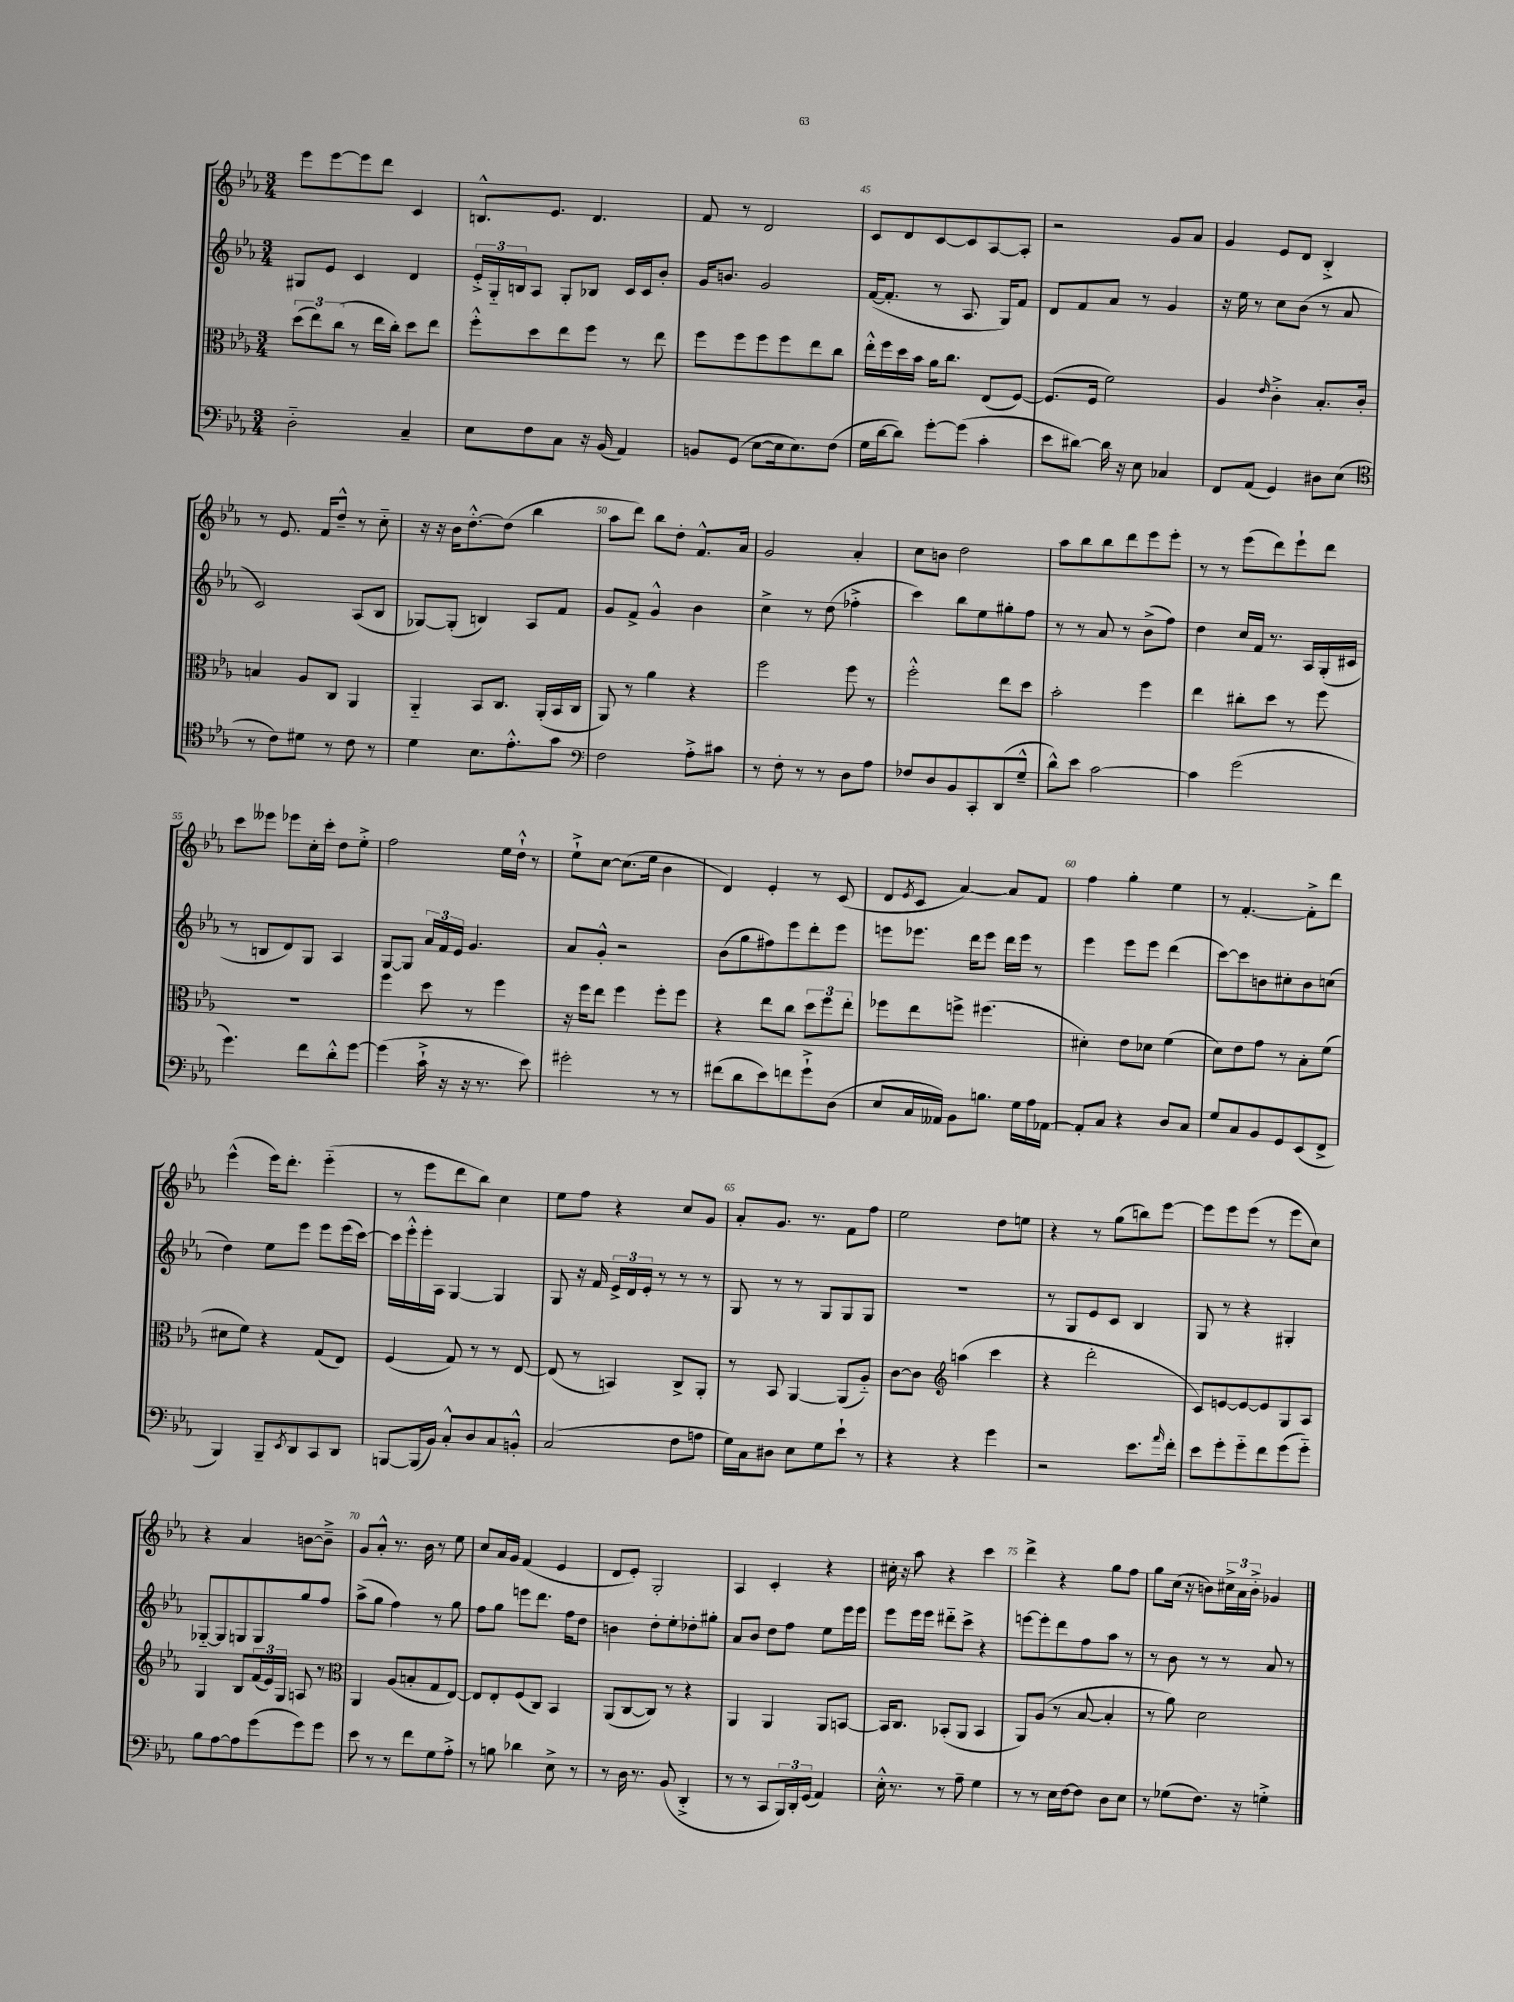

**kern	**kern	**kern	**kern
*part4	*part3	*part2	*part1
*staff4	*staff3	*staff2	*staff1
*clefF4	*clefC3	*clefG2	*clefG2
*k[b-e-a-]	*k[b-e-a-]	*k[b-e-a-]	*k[b-e-a-]
*M3/4	*M3/4	*M3/4	*M3/4
=42	=42	=42	=42
2D\	(12dd\L	8G#X/L	8eee-\L
.	12ee-\)	.	.
.	.	8e-/J	[8eee-\
.	(12cc\J	.	.
.	8r	4c/	8eee-\]
.	16ee-\LL	.	8ddd\J
.	16cc'\JJ)	.	.
4C~/	8dd\L	4d/	4c/
.	8ee-\J	.	.
=43	=43	=43	=43
8E-\L	8ff'^^\L	24e-'^/LL	8.Bn^^/L
.	.	24G/	.
.	.	24Bn/J	.
8F\	8dd\	8A-/J	.
.	.	.	8.e-/J
8C\J	8ee-\	8G'/L	.
16r	8ff\J	8B-X/J	4.d/
(16BB-/	.	.	.
4AA-/)	8r	16c/LL	.
.	.	16c/J	.
.	8ee-\	8b-'/J	.
=44	=44	=44	=44
8BBn/L	8ff\L	16g/KL	8f/
.	.	8.bn/J	.
(8GG/J	8ff\	.	8r
[8E-\L	8ff\	2g/	2d/
16E-\k]	8ff\	.	.
8.E-\)	.	.	.
.	8ee-\	.	.
(8F\J	8cc\J	.	.
=45	=45	=45	=45
16G\LL	16ee-'^^\LL	([16f/KL	8c/L
[16d\J	16ff\	8.f'/J]	.
8d\J])	16dd\	.	8d/
.	16b-\JJ	.	.
[8g'\L	16a-\KL	8r	[8c/
.	8.cc\J	.	.
(8g\J]	.	8.A-/	8c/]
4c'\	(8E-/L	.	[8A-/
.	.	16G/KL)	.
.	[8F/J)	8f/J	8A-'/J]
=46	=46	=46	=46
8e-\L	(8.F/L]	8d/L	2r
[8d#X\J)	.	8f/	.
.	16F/Jk	.	.
16d#\]	2f\)	8a-/J	.
16r	.	.	.
8E-\	.	8r	.
4C-X/	.	4g/	8g/L
.	.	.	8a-/J
=47	=47	=47	=47
8FF/L	4A-/	16r	4g/
.	.	16ee-\	.
(8AA-/J	.	8r	.
.	16qqe-/	.	.
4GG/)	4c'^\	8cc\L	8e-/L
.	.	(8b-\J	8d/J
8D#X\L	8.B-'/L	8r	4B-'^/
(8E-\J	.	8a-/	.
.	16c'/Jk	.	.
!!LO:LB:g=z
=48	=48	=48	=48
*clefC4	*	*	*
8r	4Bn/	2c/)	8r
8c\L)	.	.	8.e-/
8d#X\J	8A-/L	.	.
.	.	.	16f/KL
8r	8C/J	.	8dd~^^/J
8c\	4AA-/	(8A-/L	8r
8r	.	8B-/J	8cc\
=49	=49	=49	=49
4d\	4AA-/	[8G-X/L)	16r
.	.	.	16r
.	.	(8G-'/J]	16b-\KL
.	.	.	[8.dd'^^\
8.B-\L	8BB-/L	4Bn/)	.
.	8.C/J	.	(8dd\J]
8.e-'^^\	.	.	.
.	.	8A-/L	4bb-\
.	(16AA-'/LL	.	.
8g\J	16BB-/	8f/J	.
.	16C/JJ	.	.
=50	=50	=50	=50
*clefF4	*	*	*
2F\	8AA-/)	8g/L	8aa-\L
.	8r	8f^/J	8ddd\J)
.	4a-\	4g^^/	8bb-\L
.	.	.	8dd'\J
8A-'^\L	4r	4b-\	8.f^^/L
8c#X\J	.	.	.
.	.	.	16a-/Jk
=51	=51	=51	=51
8r	2ff\	4cc^\	2g/
8F'\	.	.	.
8r	.	8r	.
8r	.	(8dd\	.
8D\L	8ff\	4ff-X'^\	4a-'/
8A-\J	8r	.	.
=52	=52	=52	=52
8F-X/L	2ff'^^\	4ccc\)	8cc\L
8D/	.	.	8bn\J
8BB-/	.	8bb-\L	2dd\
8CC'/	.	8ee-\	.
(8DD/	8ee-\L	8gg#X'\	.
8G~^^/J	8dd\J	8ff\J	.
=53	=53	=53	=53
8d^^\L)	2b-'\	8r	8aa-\L
8e-\J	.	8r	8bb-\
[2c\	.	8a-/	8bb-\
.	.	8r	8ddd\
.	4ff\	(8b-^\L	8eee-\
.	.	8ff\J)	8eee-'\J
=54	=54	=54	=54
4c\]	4ee-\	4dd\	8r
.	.	.	8r
(2g\	8cc#X'\L	16cc/LL	(8eee-\L
.	.	16f/JJ	.
.	8dd\J	8.r	8ddd\)
.	8r	.	8eee-`\
.	.	16A-/LL	.
.	8ff\	(16G'/	8ddd\J
.	.	16c#X/JJ	.
!!LO:LB:g=z
=55	=55	=55	=55
4.g\)	2.r	8r	8ccc\L
.	.	8Bn/L	8eee--X\J
.	.	8d/)	8eee-X\L
8f\L	.	8G/J	16cc'\L
.	.	.	16ccc'\JJ
8d'^^\	.	4A-/	8dd\L
[8g\J	.	.	8ee-'^\J
=56	=56	=56	=56
(4g\]	4ff\	[8G/L	2ff\
.	.	8G/J]	.
16c`^\	8dd\	24a-/LL	.
.	.	24f/	.
16r	.	.	.
.	.	24e-/JJ	.
16r	8r	4.g/	.
8.r	.	.	.
.	4ff\	.	16ee-\LL
.	.	.	16dd`^^\JJ
8e-\)	.	.	8r
=57	=57	=57	=57
2g#X'\	16r	8a-/L	8ee-`^\L
.	16ff\KL	.	.
.	8ee-\J	8g'^^/J	[8cc\J
.	4ff\	2r	(8.cc\L]
.	.	.	16ee-\Jk
8r	8ff'\L	.	4b-\
8r	8ff\J	.	.
=58	=58	=58	=58
(8f#X\L	4r	(8b-\L	4d/)
8d\	.	8gg\	.
8e-\)	8ee-\L	8ff#X\)	4e-'/
8fn\	8cc\J	8eee-\	.
8g`^\	12dd\L	8ddd'\	8r
.	12ff\	.	.
(8D\J	.	8eee-\J	(8c/
.	12ee-'\J	.	.
=59	=59	=59	=59
8E-/L	8ff-X\L	8eeen\L	8d/L
.	.	.	8qe-/
16C/L	8ee-\	8.eee-X\J	8c/J
16AA--X/JJ)	.	.	.
8BB-\L	8ffn^\J	.	[4a-/)
.	.	16ddd\KL	.
8.Bn\J	(4.ff#X\	8eee-\J	.
.	.	16ddd\LL	8a-/L]
16G\LL	.	16eee-\JJ	.
16A-\	.	8r	8f/J
[16AA-X\JJ	.	.	.
=60	=60	=60	=60
8AA-'/L]	4d#X'\)	4eee-\	4ff\
8C/J	.	.	.
4r	8e-\L	8eee-\L	4gg'\
.	8d-X\J	8eee-\J	.
8D/L	(4f\	(4ddd\	4ee-\
8C/J	.	.	.
=61	=61	=61	=61
8G/L	8d\L)	[8ccc\L)	8r
8C/	8e-\	8ccc\]	[4.f'/
8BB-/	8g\J	8bn\	.
8GG/	8r	8cc#X'\	.
(8EE-/	8B-'\L	8b\	8f'^\L]
8FF^/J	(8f\J	(8ccn\J	8ddd\J
!!LO:LB:g=z
=62	=62	=62	=62
4BBB-/)	8d#X\L	4dd\)	(4eee-^^\
.	8f\J)	.	.
8BBB-~/L	4r	8ee-\L	16eee-\KL)
.	.	.	8.ddd'\J
8qEE-/	.	.	.
8DD/	.	8eee-\J	.
8CC/	(8G/L	8eee-\L	(4eee-\
8DD/J	8E-/J)	(16eee-\L	.
.	.	[16ccc\JJ)	.
=63	=63	=63	=63
[8BBBn/L	(4F/	16ccc\LL]	8r
.	.	16eee-'^^\	.
(16BBB/L]	.	16eee-'\	8eee-\L
16BB-/JJ)	.	16A-\JJ	.
8C'^^/L	8G/)	[4G/	8ddd\
8D/	8r	.	8bb-\J)
8C/	8r	4G/]	4cc\
8BBn'^^/J	[8E-/	.	.
=64	=64	=64	=64
(2C/	(8E-/]	8G/	8ee-\L
.	8r	16r	8ff\J
.	.	16f/	.
.	4BBn/)	24e-^/LL	4r
.	.	24d/	.
.	.	24e-'/JJ	.
.	.	8r	.
8F\L	8C^/L	8r	8cc/L
8An\J	8AA-'/J	8r	8g/J
=65	=65	=65	=65
16G\LL)	8r	8G/	8a-'/L
16C\J	.	.	.
8D#X\J	8BB-/	8r	8.g/J
8E-\L	[4AA-/	8r	.
.	.	.	8.r
8G\	.	8G/L	.
8e-`\J	(8AA-/L]	8G/	8f\L
8r	8A-/J)	8G/J	8ff\J
=66	=66	=66	=66
4r	[8c\L	2.r	2ee-\
.	8c\J]	.	.
*	*clefG2	*	*
4r	(4aan\	.	.
4g\	4ccc\	.	8dd\L
.	.	.	8een\J
=67	=67	=67	=67
2r	4r	8r	4r
.	.	8G/L	.
.	2ddd'\	8e-/	8r
.	.	8c/J	(8gg\L
8.e-\L	.	4B-/	8bbn\)
.	.	.	[8eee-\J
16qqa-/	.	.	.
16f'\Jk	.	.	.
=68	=68	=68	=68
8e-\L	8c/L)	8G/	8eee-\L]
8g'\	[8en/	8r	8eee-\
8g\	8e/_	4r	(8eee-\J
8f\	8e/]	.	8r
(8g\	8G/	4G#X'/	8eee-\L
8g\J)	8A-/J	.	8cc\J)
!!LO:LB:g=z
=69	=69	=69	=69
8B-\L	4G/	[8G-X/L	4r
[8A-\	.	8G-/]	.
8A-\]	8B-/L	8Gn/	4a-/
(8g\	(24f/L	8G/	.
.	24e-/)	.	.
.	24G/JJ	.	.
8g\)	8An/	8gg/	[8bn\L
8g\J	8r	8ff/J	8b~^\J]
=70	=70	=70	=70
*	*clefC3	*	*
8e-\	4AA-/	(8aa-^\L	8g/L
8r	.	8gg\J	8a-'^^/J
8r	(8A-/L	4ff\)	8.r
8f\L	8Bn'/	.	.
.	.	.	16b-\
8G\	8G/	8r	8r
8A-'^\J	[8E-/J)	8gg\	8ee-\
=71	=71	=71	=71
8r	8E-/L]	8ff\L	8cc/L
8Bn\	8E-'/	8gg\J	16a-/L
.	.	.	16g/JJ
4d-X\	(8F/	8eeen\L	(4f/
.	8C/J)	8.ddd\J	.
8E-^\	4BB-/	.	4e-/
.	.	16ff\KL	.
8r	.	8dd\J	.
=72	=72	=72	=72
8r	(8AA-/L	4bn\	8d/L
16D\	[8C/	.	8e-'/J)
8.r	.	.	.
.	8C/J])	8dd'\L	2G'/
(8BB-/	8r	8ee-'\	.
4DD'^/	4r	8dd-X'\	.
.	.	8gg#X'\J	.
=73	=73	=73	=73
8r	4AA-/	8a-/L	4A-/
8r	.	8b-/J	.
8CC/L	4AA-/	8dd\L	4c'/
24BBB-/L)	.	8ff\J	.
24DD'/	.	.	.
(24GG/JJ	.	.	.
4AA-/)	8AA-/L	8ee-\L	4r
.	[8BBn/J	16eee-\L	.
.	.	16eee-\JJ	.
=74	=74	=74	=74
16E-'^^\	16BB/KL]	8eee-\L	16cc#X'\
8.r	8.C/J	.	16r
.	.	16eee-\L	8aa-\
.	.	16eee-\JJ	.
8r	(8BB-X'/L	8ddd#X\L	4r
8A-~\	8AA-/J	8ccc^\J	.
4G\	4BB-/	4r	4ccc\
=75	=75	=75	=75
8r	8AA-/L)	[8eeen\L	4ddd^\
8r	(8A-/J	8eee'\]	.
16E-\LL	8r	8ddd\	4r
[16F\J	.	.	.
8F\J]	[8B-/	8ff\	.
8D\L	4B-'/]	8aa-\J	8gg\L
8E-\J	.	8r	8ff\J
=76	=76	=76	=76
8r	8r	8r	8gg\L
(8G-X\L	8a-\)	8b-\	(16cc\Jk
.	.	.	16r
8.F\J)	2d\	8r	8bn\L)
.	.	8r	24cc#X^\L
.	.	.	24a-\
16r	.	.	.
.	.	.	24b'^\JJ
4Gn'^\	.	8a-/	4g-X/
.	.	8r	.
==	==	==	==
*-	*-	*-	*-
